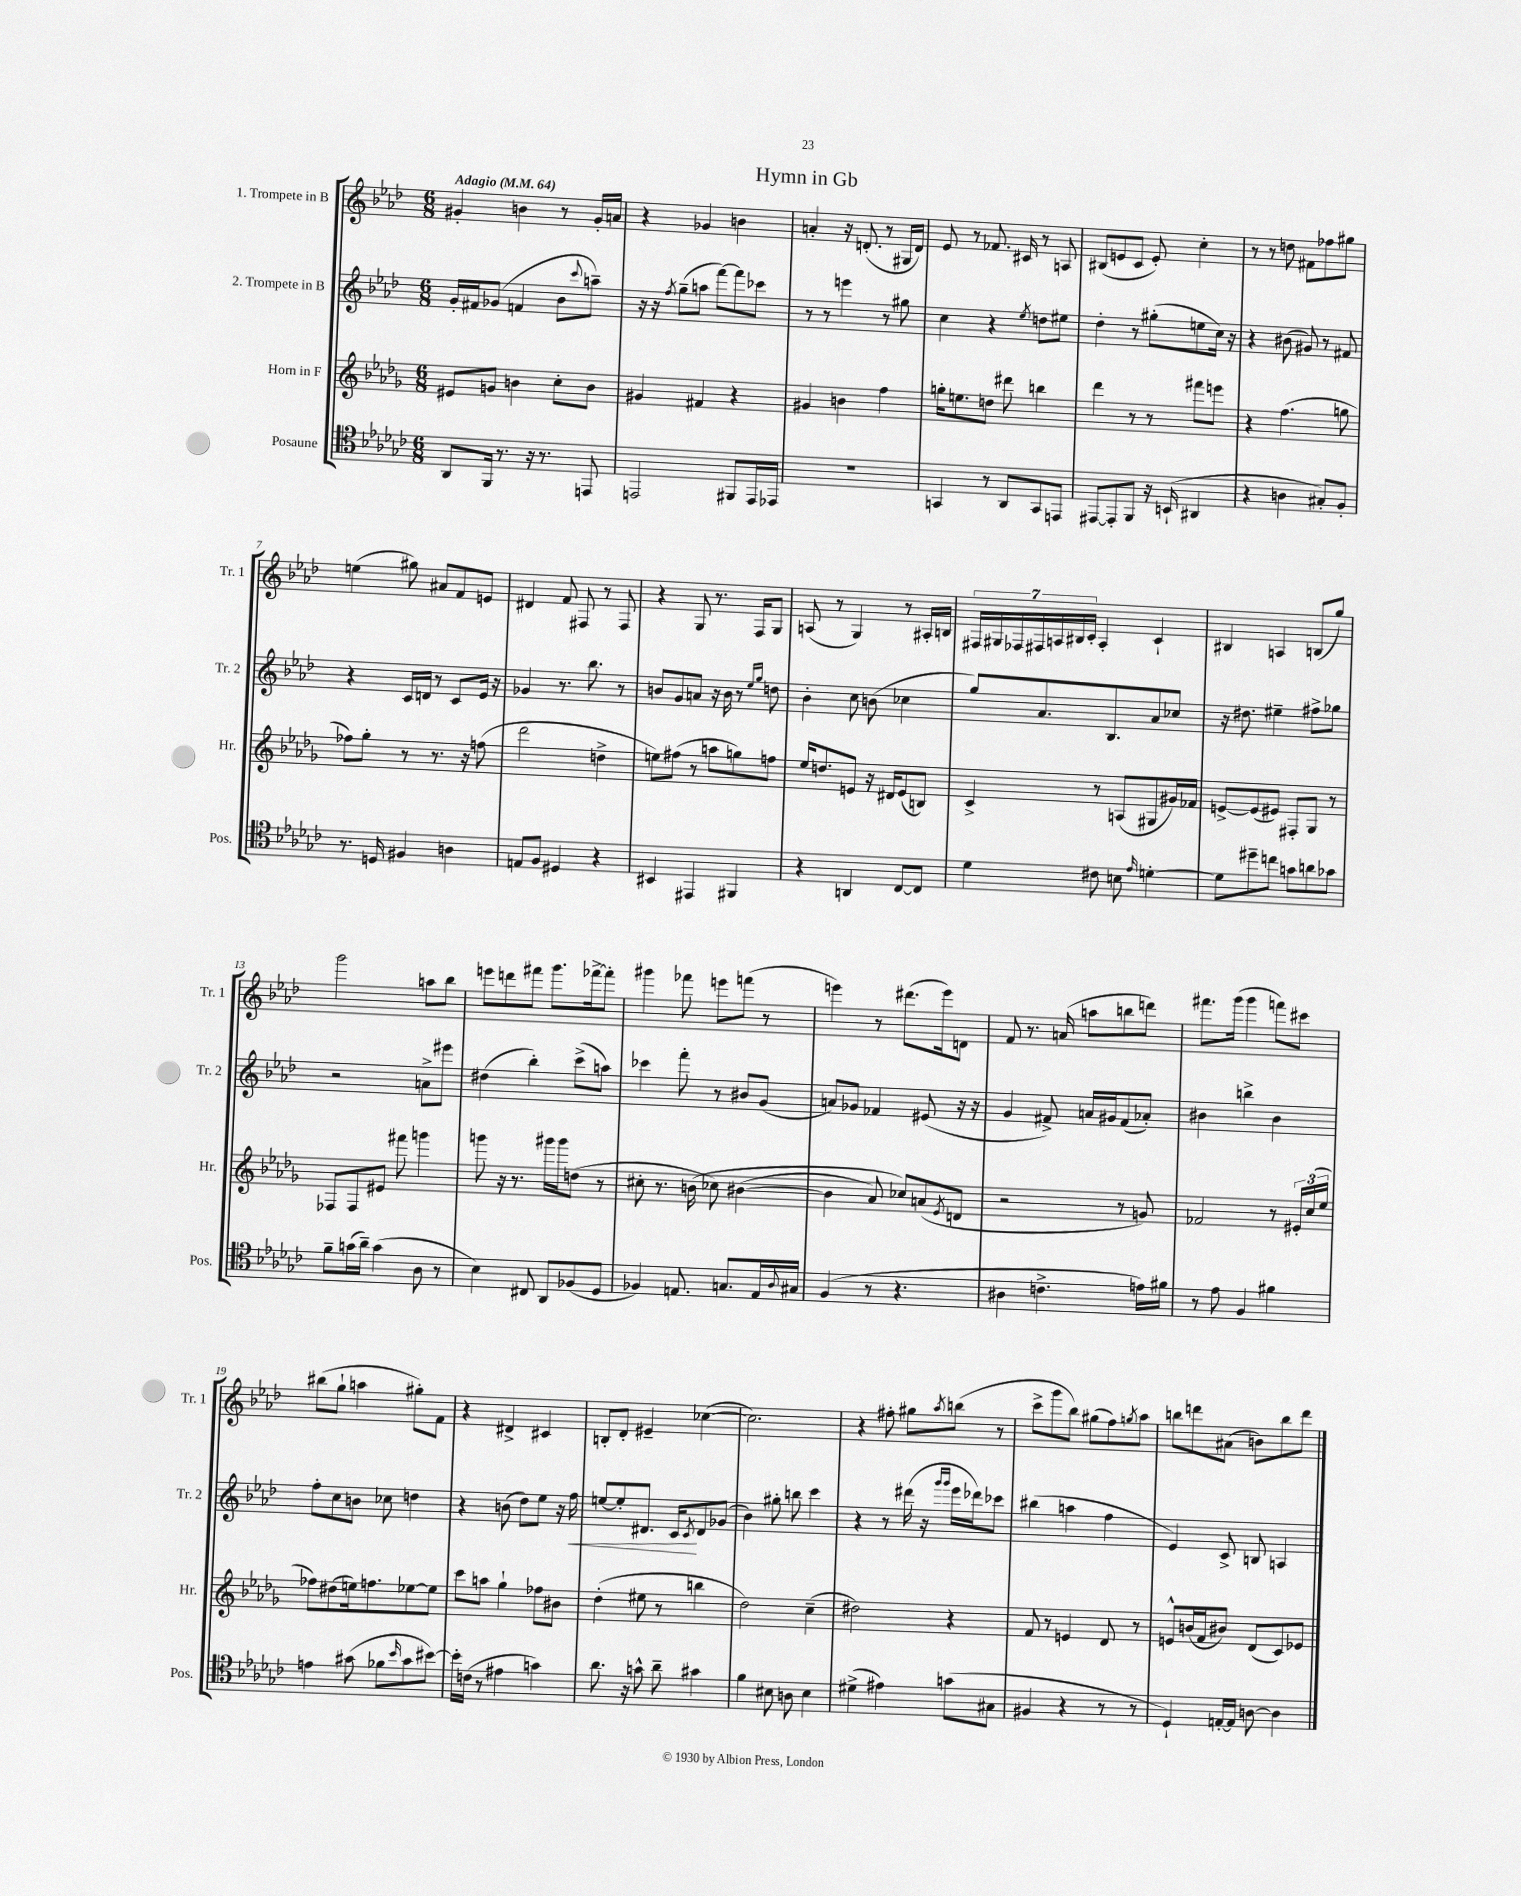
\header { title = "Hymn in Gb" }
<<
\new StaffGroup <<
\new Staff = "s0" \with { instrumentName = "1. Trompete in B" shortInstrumentName = "Tr. 1" } {
    \clef treble \key aes \major \numericTimeSignature \time 6/8 \tempo "Adagio" 4 = 64
    gis'4-. b'4 r8 gis'16-. a'16 |
    r4 ges'4 b'4 |
    a'4-. r16 d'8.-.( r8 gis16 d'16) |
    ees'8 r8 fes'8. cis'16 r8 a8 |
    bis8( e'8 c'8 e'8-.) c''4-. |
    r8 r8 d''8 fis'8 fes''8 gis''8 |
    e''4( gis''8) ais'8 f'8 e'8 |
    dis'4 f'8 fis8 r8 fis8 |
    r4 g8 r8. f16 g8 |
    a8( r8 g4) r8 ais16-. b16 |
    \tuplet 7/4 { fis16 gis16 fes16 fis16 a16 bis16 c'16-. } a4-. c'4-! |
    bis4 a4 b8( g''8) |
    g'''2 a''8 bes''8 |
    e'''8 d'''8 fis'''8 g'''8. fes'''16~-> fes'''8-. |
    gis'''4 fes'''8 e'''8 f'''8( r8 |
    e'''4) r8 dis'''8.( e'''16) d'8 |
    f'8 r8. a'16( a''8 b''8 d'''8) |
    fis'''8. g'''16( g'''4 f'''8) cis'''8 |
    bis''8( g''8-! a''4 gis''8-.) f'8 |
    r4 dis'4-> cis'4 |
    b8-. des'8-. eis'4-- ces''4~( |
    ces''2.) |
    r4 fis''8-. gis''8 \acciaccatura { aes''8 } b''8( r8 |
    c'''8-> g'''8 bes''8) gis''8( f''8) \acciaccatura { g''8 } aes''8 |
    b''8 d'''8 ais'8( b'8) b''8 d'''8 \bar "|." |
}
\new Staff = "s1" \with { instrumentName = "2. Trompete in B" shortInstrumentName = "Tr. 2" } {
    \clef treble \key aes \major \numericTimeSignature \time 6/8
    g'16-. fis'16 ges'8( f'4 bes'8 \appoggiatura { c'''8 } a''8--) |
    r16 r16 \acciaccatura { f''8 } g''8--( a''8 f'''8~) f'''8 ces'''8 |
    r8 r8 e'''4 r8 gis''8 |
    c''4 r4 \acciaccatura { ees''8 } d''8 eis''8 |
    des''4-. r8 gis''8-.( e''8 c''16) r16 |
    r4 bis'8( gis'8) r8 fis'8 |
    r4 c'16 d'16 r8 c'8 ees'16 r16 |
    ges'4 r8. bes''8. r8 |
    b'8 g'8 a'8 r16 b'16 r8 \grace { ees''16 g''16 } d''8 |
    bes'4-. c''8 b'8( ces''4 |
    g''8) aes'8. bes8. aes'8 ces''8 |
    r16 dis''8. eis''4-- fis''8-> ges''8 |
    r2 a'8-> eis'''8 |
    dis''4( bes''4-.) c'''8->( a''8) |
    ces'''4 f'''8-. r8 bis'8 g'8( |
    a'8) ges'8 fes'4 eis'8( r16 r16 |
    g'4 fis'8->) a'16 gis'16 fis'8( aes'8-.) |
    bis'4 b''4-> bis'4 |
    f''8-. c''8 b'8 ces''8 d''4 |
    r4 b'8( des''8) ees''8 r16 f''16\< |
    e''8~ e''8-. dis'8. c'16\! \acciaccatura { c'8 } dis'8 ges'8( |
    bes'4) gis''8-. b''8 c'''4 |
    r4 r8 dis'''16( r16 \grace { g'''16 g'''16 } ees'''16 des'''16) ces'''8 |
    bis''4( a''4 f''4 |
    ees'4) c'8-> b8 a4 \bar "|." |
}
\new Staff = "s2" \with { instrumentName = "Horn in F" shortInstrumentName = "Hr." } {
    \clef treble \key des \major \numericTimeSignature \time 6/8
    eis'8 g'8 b'4 c''8-. b'8 |
    gis'4 fis'4 r4 |
    gis'4 b'4 f''4 |
    g''16-. e''8. d''8 dis'''8 b''4 |
    des'''4 r8 r8 fis'''8 e'''8 |
    r4 f''4.( g''8 |
    fes''8) ges''8-. r8 r8. r16 f''8( |
    des'''2 d''4-> |
    e''8) fis''8( r8 a''8 g''8) f''8 |
    ees''16 d''8. e'8 r16 dis'16 e'8( b8) |
    c'4-> r8 a8( gis8 gis'16) fes'16 |
    e'8~-> e'8( eis'8) fis8-. ges8 r8 |
    fes8 fes8 eis'8 fis'''8 g'''4 |
    g'''8 r16 r8. gis'''16 gis'''16 d''8( r8 |
    cis''8-. r8. b'16\( ces''8) bis'4~( |
    bis'4 aes'8) ces''8\) a'8( \acciaccatura { ees'8 } d'8 |
    r2 r8 g'8) |
    fes'2 r8 \tuplet 3/2 { eis'16-. c''16( ees''16 } |
    fes''8) dis''8( e''16) f''8. ees''8~ ees''8 |
    c'''8 a''8 ges''4-! fes''8 bis'8 |
    des''4-.( eis''8 r8 b''4 |
    des''2) c''4--( |
    dis''2) r4 |
    f'8 r8 e'4 des'8 r8 |
    e'8-^ b'16( f'16 bis'8) des'8( c'8) ees'8 \bar "|." |
}
\new Staff = "s3" \with { instrumentName = "Posaune" shortInstrumentName = "Pos." } {
    \clef tenor \key ges \major \numericTimeSignature \time 6/8
    aes,8 f,16 r8. r16 r8. e,8 |
    e,2 fis,8 e,16 ees,16 |
    R2. |
    g,4 r8 aes,8 g,8 e,8 |
    eis,8~ eis,8-. f,8 r16 b,16-!( ais,4 |
    r4 a4 gis8-.) f8-. |
    r8. d16 fis4 a4 |
    e8 f8 dis4 r4 |
    bis,4 eis,4 fis,4 |
    r4 a,4 ces8~ ces8 |
    des'4 cis'8 b8 \grace { ees'16 } d'4~-. |
    d'8 dis''8-- c''8 g'8 a'8 ges'8 |
    f'8-- g'16( aes'16--) g'4( aes8 r8 |
    bes4) cis8 aes,8 fes8( des8 |
    fes4) e8. g8. e16 \appoggiatura { aes8 } gis16 |
    f4( r8 r4. |
    ais4 c'4.-> e'16) fis'16 |
    r8 ees'8 f4 fis'4 |
    e'4 gis'8( fes'8 \grace { bes'16 } gis'8 bis'8~) |
    bis'16-. c'16( r8 eis'4 g'4) |
    aes'8. r16 g'8-^ aes'8-- gis'4 |
    f'4 bis8 a8 bis4 |
    dis'4->( eis'4) g'8( gis8 |
    fis4 r4 r8 r8 |
    des4-!) e16~-. e16 a8~ a4 \bar "|." |
}
>>
>>
